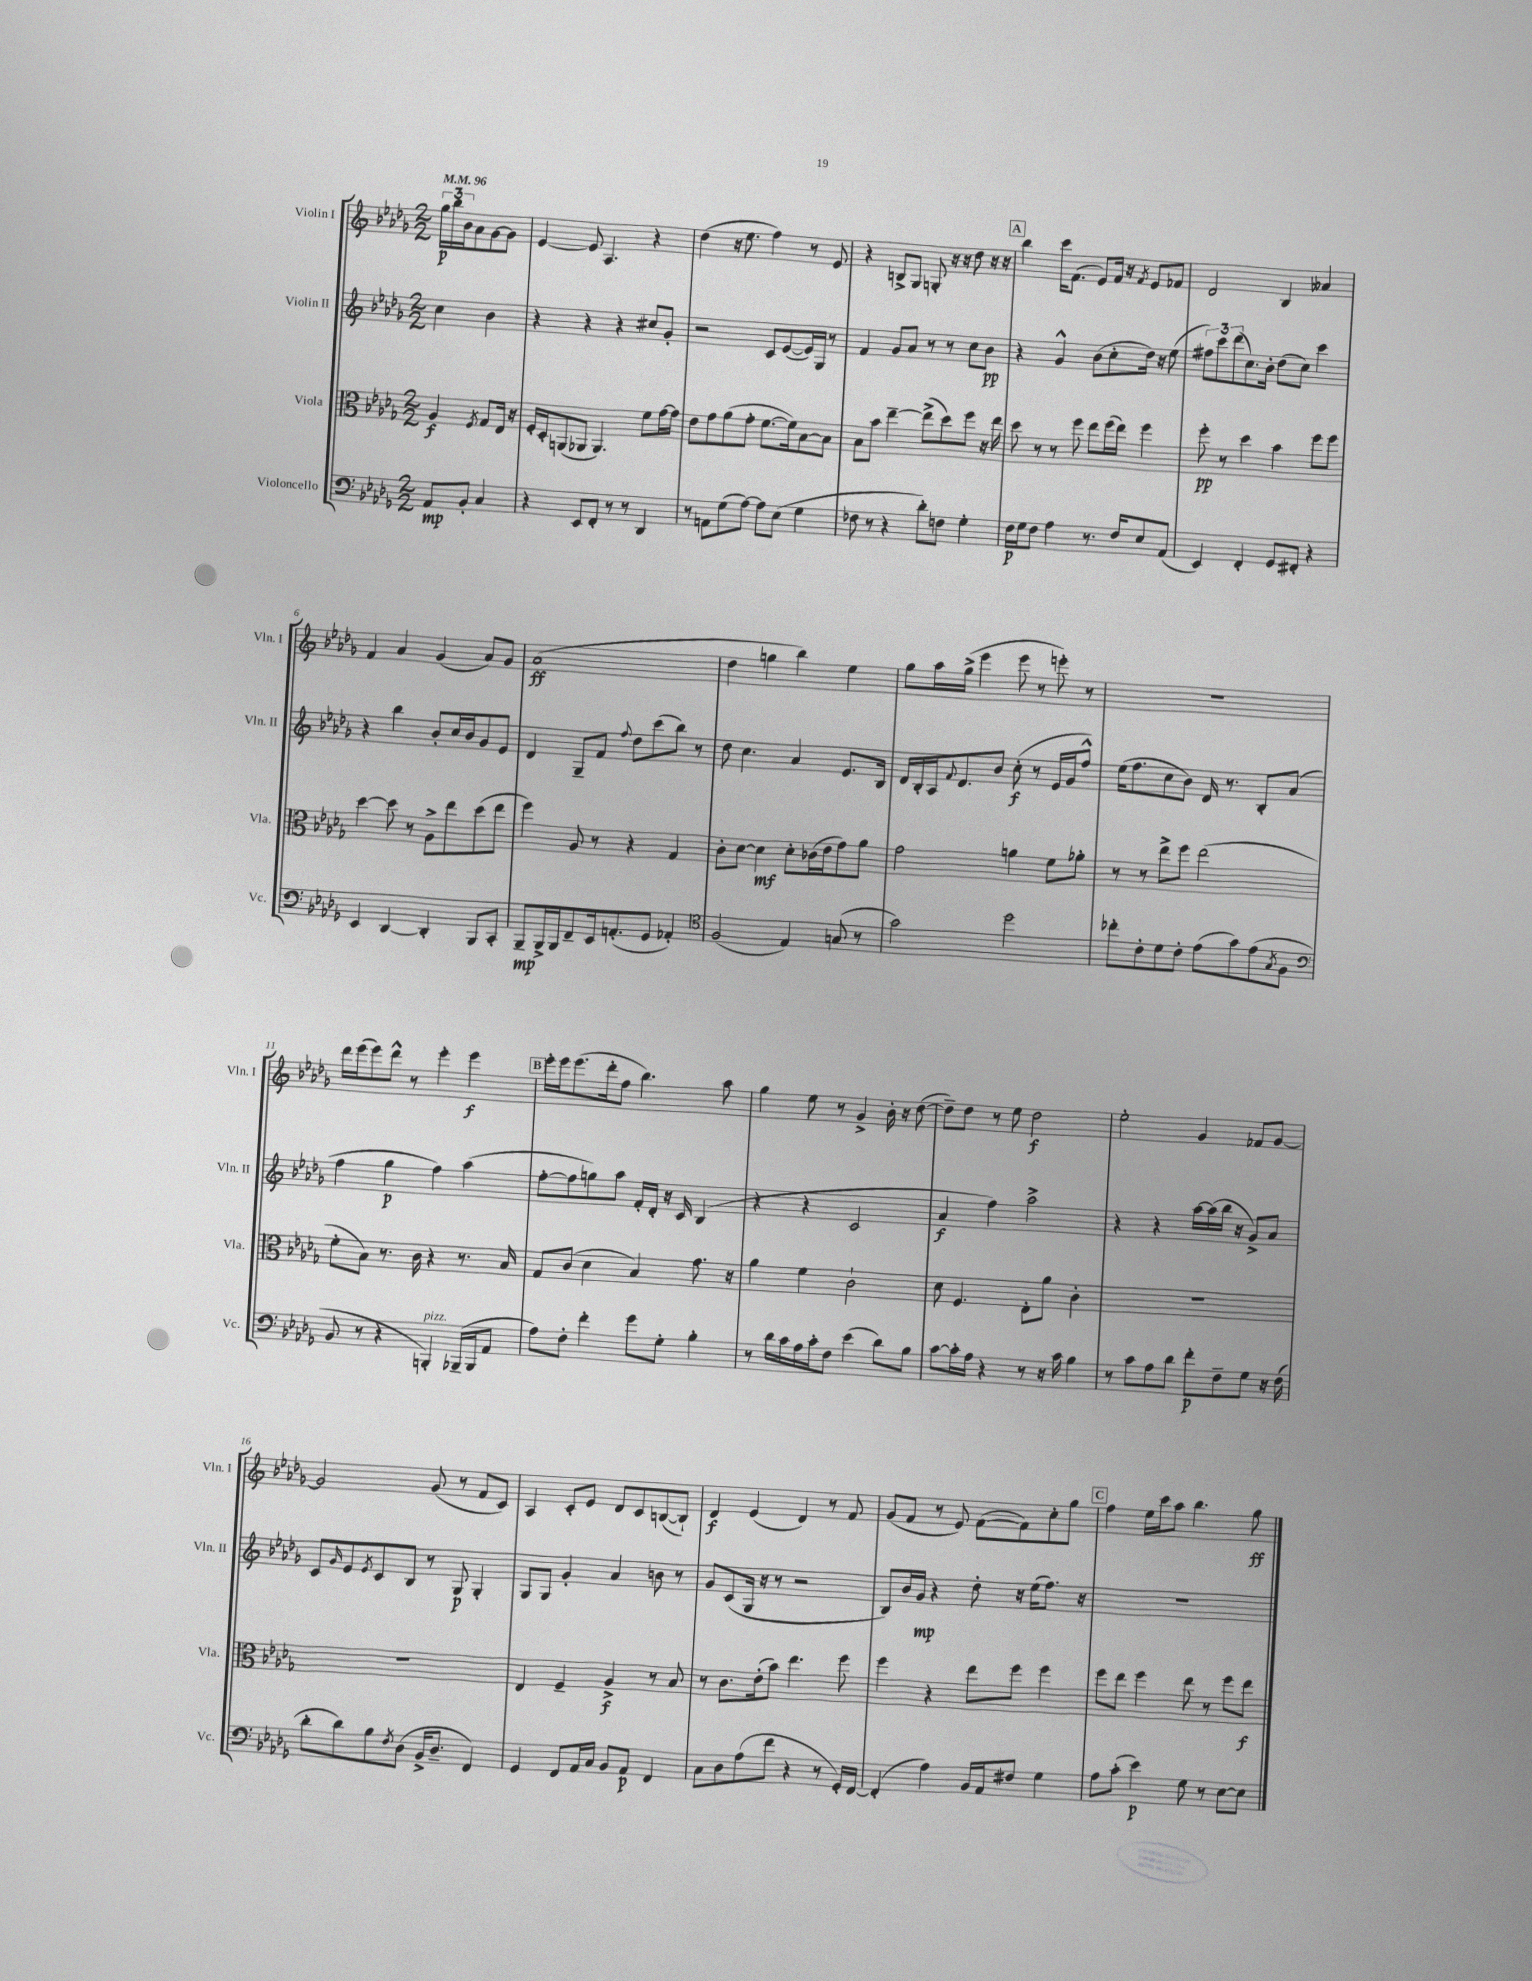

**kern	**kern	**kern	**kern
*staff4	*staff3	*staff2	*staff1
*clefF4	*clefC3	*clefG2	*clefG2
*k[b-e-a-d-g-]	*k[b-e-a-d-g-]	*k[b-e-a-d-g-]	*k[b-e-a-d-g-]
*M2/2	*M2/2	*M2/2	*M2/2
*MM96	*MM96	*MM96	*MM96
8AA-	4A-	4cc	24gg-
.	.	.	24bb-
.	.	.	24b-
8BB-'	.	.	8a-
.	8qF	.	.
4C	8G-	4b-	[8g-
.	16E-	.	8g-]
.	16r	.	.
=	=	=	=
4r	16F'	4r	[4e-
.	16D-'	.	.
.	(8AA	.	.
8EE-	8AA-	4r	8e-]
8FF'	4.AA-)	.	4.A-
8r	.	4r	.
8r	.	.	.
4DD-	8f	8cc#	4r
.	[16g-	8g-'	.
.	16g-]	.	.
=	=	=	=
8r	8e-	2r	(4dd-
8AA	8g-	.	.
(8G-	(8a-	.	16r
.	.	.	8.ee-
[8A-)	8g-'	.	.
8A-]	[8.f	8c	4ff)
(8E-	.	([8e-	.
.	16f])	.	.
4G-	[8B-	16e-])	8r
.	.	16G-	.
.	8B-]	8r	8e-
=	=	=	=
8F-	8B-	4f	4r
8r	8b-	.	.
4r	[4ee-~	8g-	8B^
.	.	8a-	8G-
8d-')	(8ee-^]	8r	8G'
8F	8dd-)	8r	16r
.	.	.	16r
4G-'	8ff	8cc	8dd-
.	16r	8b-	16r
.	16ee-	.	16r
=	=	=	=
16F	8dd-	4r	4bb-
16G-	.	.	.
8F	8r	.	.
4A-	8r	4g-^^	16ccc
.	.	.	(8.f
.	8ff	.	.
8.r	8ee-	(8b-	8e-)
.	(16ff	8cc'	16f
16F	16ee-)	.	16r
.	.	.	8qf
8E-	4ff	16dd-)	8e-
.	.	16r	.
(8AA-	.	(8ee-	8f-
=	=	=	=
4EE-)	8ff'	12ff#)	2d-
.	.	12ccc	.
.	8r	.	.
.	.	(12ddd-	.
4FF'	4dd-	8.cc)	.
.	.	16b-'	.
8GG-	4b-	(8dd-	4B-
8FF#'	.	8cc)	.
4r	8ff	4ccc	4a--
.	8ff	.	.
=	=	=	=
4EE-	[4dd-	4r	4f
[4DD-	8dd-]	4bb-	4a-
.	8r	.	.
4DD-']	8A-^	8b-'	(4g-
.	8ee-	16cc	.
.	.	16b-	.
8BBB-	(8dd-	8g-	8a-)
8CC'	8ee-	8e-	8g-
=	=	=	=
8BBB-~	4ff)	4d-	(1a-
16BBB-^	.	.	.
16BBB-	.	.	.
8FF~	8A-	8G-~	.
16EE-	8r	8f	.
(8.AA'	.	.	.
.	.	8qqff	.
.	4r	8dd-	.
8GG-	.	(8ccc	.
4AA-')	4G-	8bb-)	.
.	.	8r	.
=	=	=	=
*clefC4	*	*	*
(2F	8c'	8dd-	4dd-
.	[8d-	4.cc	.
.	4d-]	.	4gg
4E-)	8d-'	4a-	4bb-)
.	(16c-	.	.
.	16e-	.	.
(8G	8g-)	8.e-	4ee-
8r	8a-	.	.
.	.	16B-	.
=	=	=	=
2g-)	2g-	16d-	8gg-
.	.	16B-'	.
.	.	16A-	16aa-
.	.	8qqf	.
.	.	8.d-	(16gg-^
.	.	.	4eee-
.	.	8b-	.
2dd-	4a	(8cc'	8eee-
.	.	8r	8r
.	8f	16e-	8eee')
.	.	16g-	.
.	8a-'	8ff^^)	8r
=	=	=	=
8cc-'	8r	(16ee-	1r
.	.	8.ff	.
8c'	8r	.	.
8d-	8ee-^	8cc	.
8c'	8ff	8b-)	.
(8e-	(2ee-	16d-	.
.	.	8.r	.
8g-)	.	.	.
(8e-	.	8B-'	.
8qG-	.	.	.
8F	.	(8a-	.
=	=	=	=
*clefF4	*	*	*
8BB-	8f'	4ff	16ddd-
.	.	.	(16eee-
8r	8B-)	.	8eee-)
4r	8.r	4gg-	8ddd-^^
.	.	.	8r
.	16c	.	.
4BBB')	4r	4ff)	4eee-'
(16BBB-~	8.r	(4aa-	4eee-
16BBB-	.	.	.
8AA-	.	.	.
.	16B-	.	.
=	=	=	=
8A-)	8G-	[8ff'	16eee-'
.	.	.	16eee-
8F'	(8c	8ff]	(8.eee-
4f'	4d-	8gg)	.
.	.	.	16ddd-'
.	.	8aa-	8ff
8g-	4B-)	16f'	4.bb-)
.	.	16d-'	.
8G-'	.	16r	.
.	.	16c	.
4B-'	8.g-	(4B-	.
.	.	.	8aa-
.	16r	.	.
=	=	=	=
8r	4a-	4r	4gg-
16d-	.	.	.
16c	.	.	.
16A-	4f	4r	8ee-
16c'	.	.	.
8F	.	.	8r
(4e-	2c`	2c	4g-^
8d-)	.	.	16b-'
.	.	.	16r
8B-	.	.	([8dd-
=	=	=	=
[8c	8d-	4a-	8dd-~])
16c']	4.F	.	8dd-
16A-	.	.	.
4r	.	4ff)	8r
.	.	.	8ee-
8r	8E-'	2aa-^	2dd-
16r	8a-	.	.
16c	.	.	.
4B-	4c'	.	.
=	=	=	=
8r	1r	4r	2ee-'
8c	.	.	.
8A-	.	4r	.
8d-	.	.	.
8f'	.	[16aa-	4g-
.	.	(16aa-]	.
8F~	.	16bb-	.
.	.	16r	.
8G-	.	8g-^)	8f-
16r	.	8a-	[8g-
(16F	.	.	.
=	=	=	=
8d-'	1r	8c	2g-]
.	.	16qqg-	.
8d-)	.	8e-	.
.	.	8qe-	.
8B-	.	8c	.
8qF	.	.	.
(8D-	.	8B-	.
16BB-^	.	8r	(8g-
8.D-~	.	.	.
.	.	8G-	8r
4FF)	.	4G-'	8f
.	.	.	8c)
=	=	=	=
4GG-	4E-	8G-	4A-
.	.	8G-	.
8FF	4F~	4g-'	8c'
16AA-	.	.	8e-
16C	.	.	.
8BB-	4A-^	4a-	8d-
8AA-	.	.	8c
4FF	8r	8b	([8B
.	8B-	8r	8B`])
=	=	=	=
8C	8r	8g-	4d-
8D-	8.c	(8c	.
(8A-	.	16G-	(4e-
.	(16e-'	16r	.
8f	8b-)	8r	.
4r	4.ee-	2r	4d-)
8r	.	.	8r
16GG-')	8ff	.	8f
[16FF	.	.	.
=	=	=	=
(4FF']	4ff	8B-)	(8g-
.	.	16b-	8f
.	.	16g-	.
4A-)	4r	4r	8r
.	.	.	8e-)
16BB-	8ee-	8dd-'	([8f
16AA-	.	.	.
8F#	8ff	16r	8f])
.	.	(16ee-	.
4G-	4ff	8.ff)	8cc'
.	.	.	8gg-
.	.	16r	.
=	=	=	=
8A-	8ff	1r	4ff
(8c'	8ee-	.	.
4e-)	4ff	.	16ee-
.	.	.	16ccc
.	.	.	8aa-
8G-	8ee-	.	4.bb-
8r	8r	.	.
[8E-	8ff	.	.
8E-]	8ee-	.	8gg-
==	==	==	==
*-	*-	*-	*-
